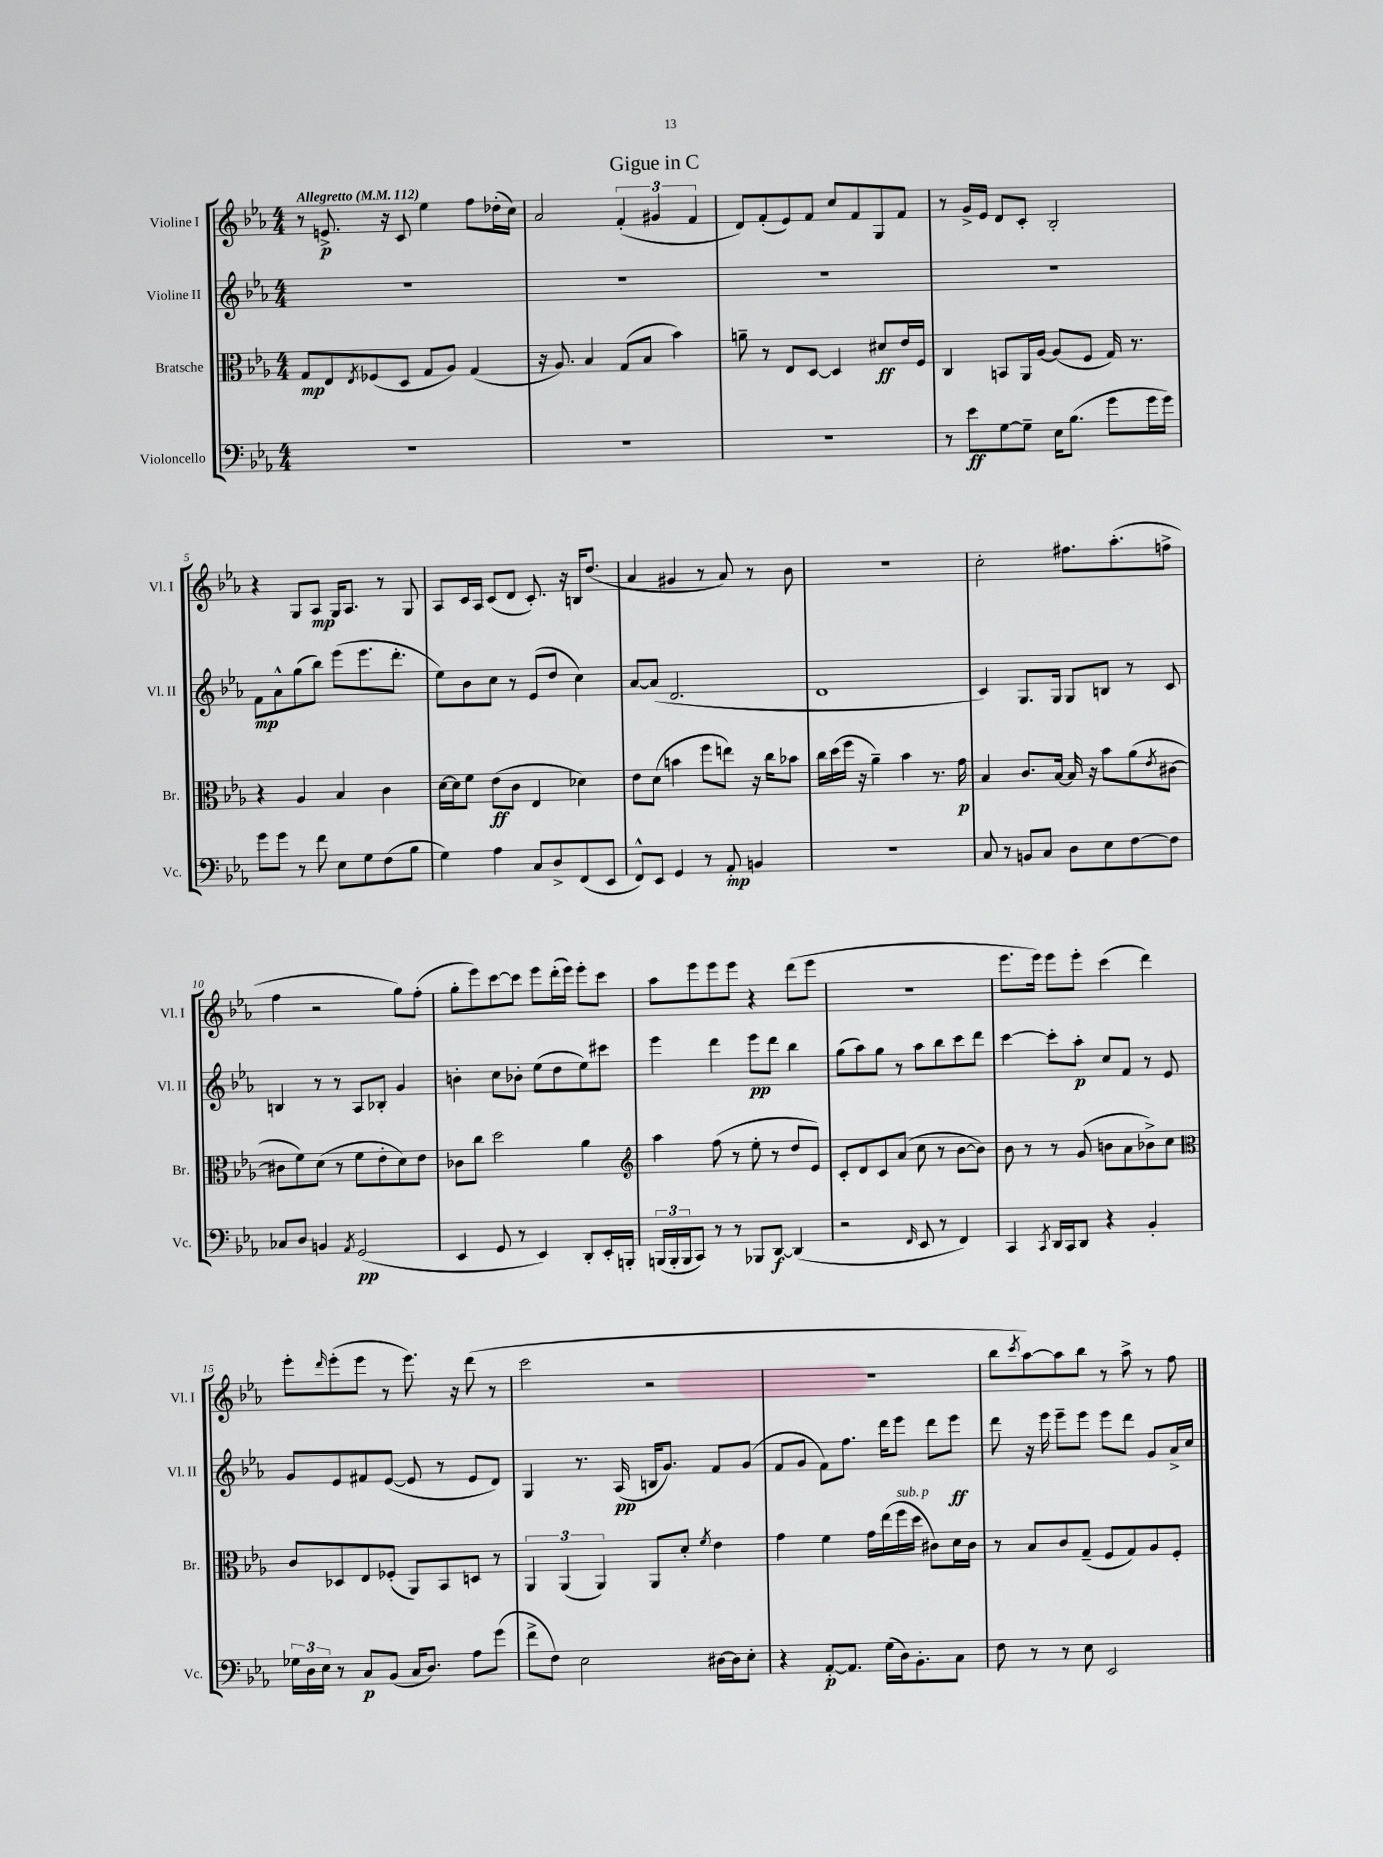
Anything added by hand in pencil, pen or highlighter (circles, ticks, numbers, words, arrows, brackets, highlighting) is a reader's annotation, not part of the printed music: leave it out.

**kern	**kern	**kern	**kern
*staff4	*staff3	*staff2	*staff1
*clefF4	*clefC3	*clefG2	*clefG2
*k[b-e-a-]	*k[b-e-a-]	*k[b-e-a-]	*k[b-e-a-]
*M4/4	*M4/4	*M4/4	*M4/4
*MM112	*MM112	*MM112	*MM112
1r	8G	1r	8r
.	8E-	.	8.e^
.	8qE-	.	.
.	(8F-	.	.
.	.	.	16r
.	8D	.	8c
.	8G	.	4ee-
.	8A-)	.	.
.	(4G	.	8ff
.	.	.	(16dd-'
.	.	.	16cc)
=	=	=	=
1r	16r	1r	2a-
.	8.A-)	.	.
.	4B-	.	.
.	(8G	.	(6f'
.	8B-	.	.
.	.	.	6g#
.	4b-)	.	.
.	.	.	6f
=	=	=	=
1r	8a~	1r	8d)
.	8r	.	(8f'
.	8E-	.	8e-)
.	[8D	.	8f
.	4D]	.	8cc
.	.	.	8f
.	8d#	.	8G
.	16e-	.	8f
.	16F	.	.
=	=	=	=
8r	4C	1r	8r
8e-	.	.	16g^
.	.	.	16e-
[8G	8BB	.	8d
8G~]	16AA-	.	8c'
.	[16A-	.	.
16E-	(8A-]	.	2B-'
(8.B-	.	.	.
.	8F	.	.
8g	16G)	.	.
.	8.r	.	.
16g	.	.	.
16g)	.	.	.
=	=	=	=
8g	4r	8f	4r
8g	.	8a-^^	.
8r	4A-	(8gg	8G
8f	.	8bb-)	8A-
8E-	4B-	(8eee-	16G
.	.	.	8.A-
8G	.	8.eee-	.
(8F	4c	.	8r
.	.	8.ddd'	.
8B-	.	.	8G
=	=	=	=
4G)	[16d	8ee-)	8A-
.	16d]	.	.
.	8f	8b-	16c
.	.	.	16A-
4A-	(8e-	8cc	(8c
.	8c	8r	8d
8C	4E-	(8e-	8.c')
8D^	.	8dd	.
.	.	.	16r
(8FF	4d-)	4cc)	16B
.	.	.	(8.dd
8EE-	.	.	.
=	=	=	=
8FF^^)	8e-	[8a-	4a-
8EE-	(8d	(8a-]	.
4GG	4b	2.d	4g#
8r	8ff	.	8r
8AA-'	8ee)	.	8a-)
4BB	16r	.	8r
.	16cc	.	.
.	8b-	.	8b-
=	=	=	=
1r	16cc	1d	1r
.	(16dd	.	.
.	16ff	.	.
.	16r	.	.
.	4a-~)	.	.
.	4b-	.	.
.	8.r	.	.
.	16g	.	.
=	=	=	=
8C	4B-	4c)	2cc'
8r	.	.	.
8BB	8.c	8.G	.
8C	.	.	.
.	[16B-	16G	.
8D	16B-]	8G	8.ff#
.	16r	.	.
8E-	8b-	8B	.
.	.	.	(8.aa-'
[8F	(8a-	8r	.
.	8qe-	.	.
8F]	[8c#	8c	8ff^
=	=	=	=
8C-	8c#]	4B	4ff
8D	8f)	.	.
4BB	(8d	8r	2r
.	8r	8r	.
8qAA-	.	.	.
(2GG	8f	8A-	.
.	8e-'	8B-'	.
.	8d)	4g	8gg)
.	8e-	.	(8ff'
=	=	=	=
4EE-	8c-	4b'	8gg'
.	8cc	.	8eee-)
8GG	2dd	8cc	[8ccc
8r	.	8b-'	8ccc]
4EE-)	.	(8ee-	8eee-
.	.	8dd	(16ddd'
.	.	.	16eee-)
8DD'	4a-	8ee-)	8eee-'
16EE-'	.	8ccc#	8ccc
16BBB'	.	.	.
=	=	=	=
*	*clefG2	*	*
(24BBB	4aa-	4eee-	8aa-
24BBB'	.	.	.
24BBB	.	.	.
8CC)	.	.	8eee-
8r	(8ff	4ddd	8eee-
8r	8r	.	8eee-
8BBB-	8ee-'	8eee-	4r
[8DD	8r	8ddd	.
(4DD]	8dd	4bb-	(8ddd
.	8e-)	.	8eee-
=	=	=	=
2r	8c'	(8gg	1r
.	8d	8aa-)	.
.	8c	8gg	.
.	(8a-	8r	.
16qqFF	.	.	.
8EE-	8cc	8aa-	.
8r	8r	8bb-	.
4FF)	[8b-	8ccc	.
.	8b-])	8ddd	.
=	=	=	=
4CC	8b-	[4ccc	8.eee-
.	8r	.	.
.	.	.	16eee-)
8qCC	.	.	.
16DD	8r	8ccc']	8eee-
16CC	.	.	.
8DD	(8g	8aa-'	8eee-'
4r	8b	8cc	(4ccc
.	8a-	8f	.
4BB-'	8b-^)	8r	4ddd)
.	8cc	8e-	.
=	=	=	=
*	*clefC3	*	*
24G-	8c	8g	8eee-'
24D	.	.	.
24E-	.	.	.
.	.	.	16qqddd
8r	8D-	8e-	(8eee-'
8C	8E-	8f#	8eee-
(8BB-	(8F-'	([8e-	8r
16C	8AA-)	8e-]	8.eee-)
8.D)	.	.	.
.	8BB-	8r	.
.	.	.	16r
8A-	8D	8e-	(8ddd
(8g	8r	8d)	8r
=	=	=	=
8f^	6AA-	4G	2ccc
8F)	.	.	.
.	(6AA-	.	.
2E-	.	8.r	.
.	6AA-)	.	.
.	.	(16A-	.
.	8AA-	16B	2r
.	.	8.g)	.
.	8d'	.	.
.	8qf	.	.
[16D#	4e-	8f	.
16D#]	.	.	.
8E-'	.	(8g	.
=	=	=	=
4r	4g	8f	1r
.	.	8g	.
[8AA-'	4f	8f)	.
8.AA-]	.	8.ff	.
.	16g	.	.
(16G	(16ee-	16ddd	.
16D)	16ff	8eee-	.
8.BB-'	16dd	.	.
.	8c#)	8ddd	.
8C	16d	8eee-	.
.	16c#	.	.
=	=	=	=
8F	8r	8ddd	8bb-
.	.	.	8qccc
8r	8B-	16r	[8aa-)
.	.	16eee-	.
8r	8c	8eee-~	8aa-]
8E-	(8G~	8eee-	8bb-
2EE-	8F	8eee-	8r
.	8G)	8ddd	8aa-^
.	8A-	8g	8r
.	8F'	16a-^	8ff
.	.	16cc	.
==	==	==	==
*-	*-	*-	*-
